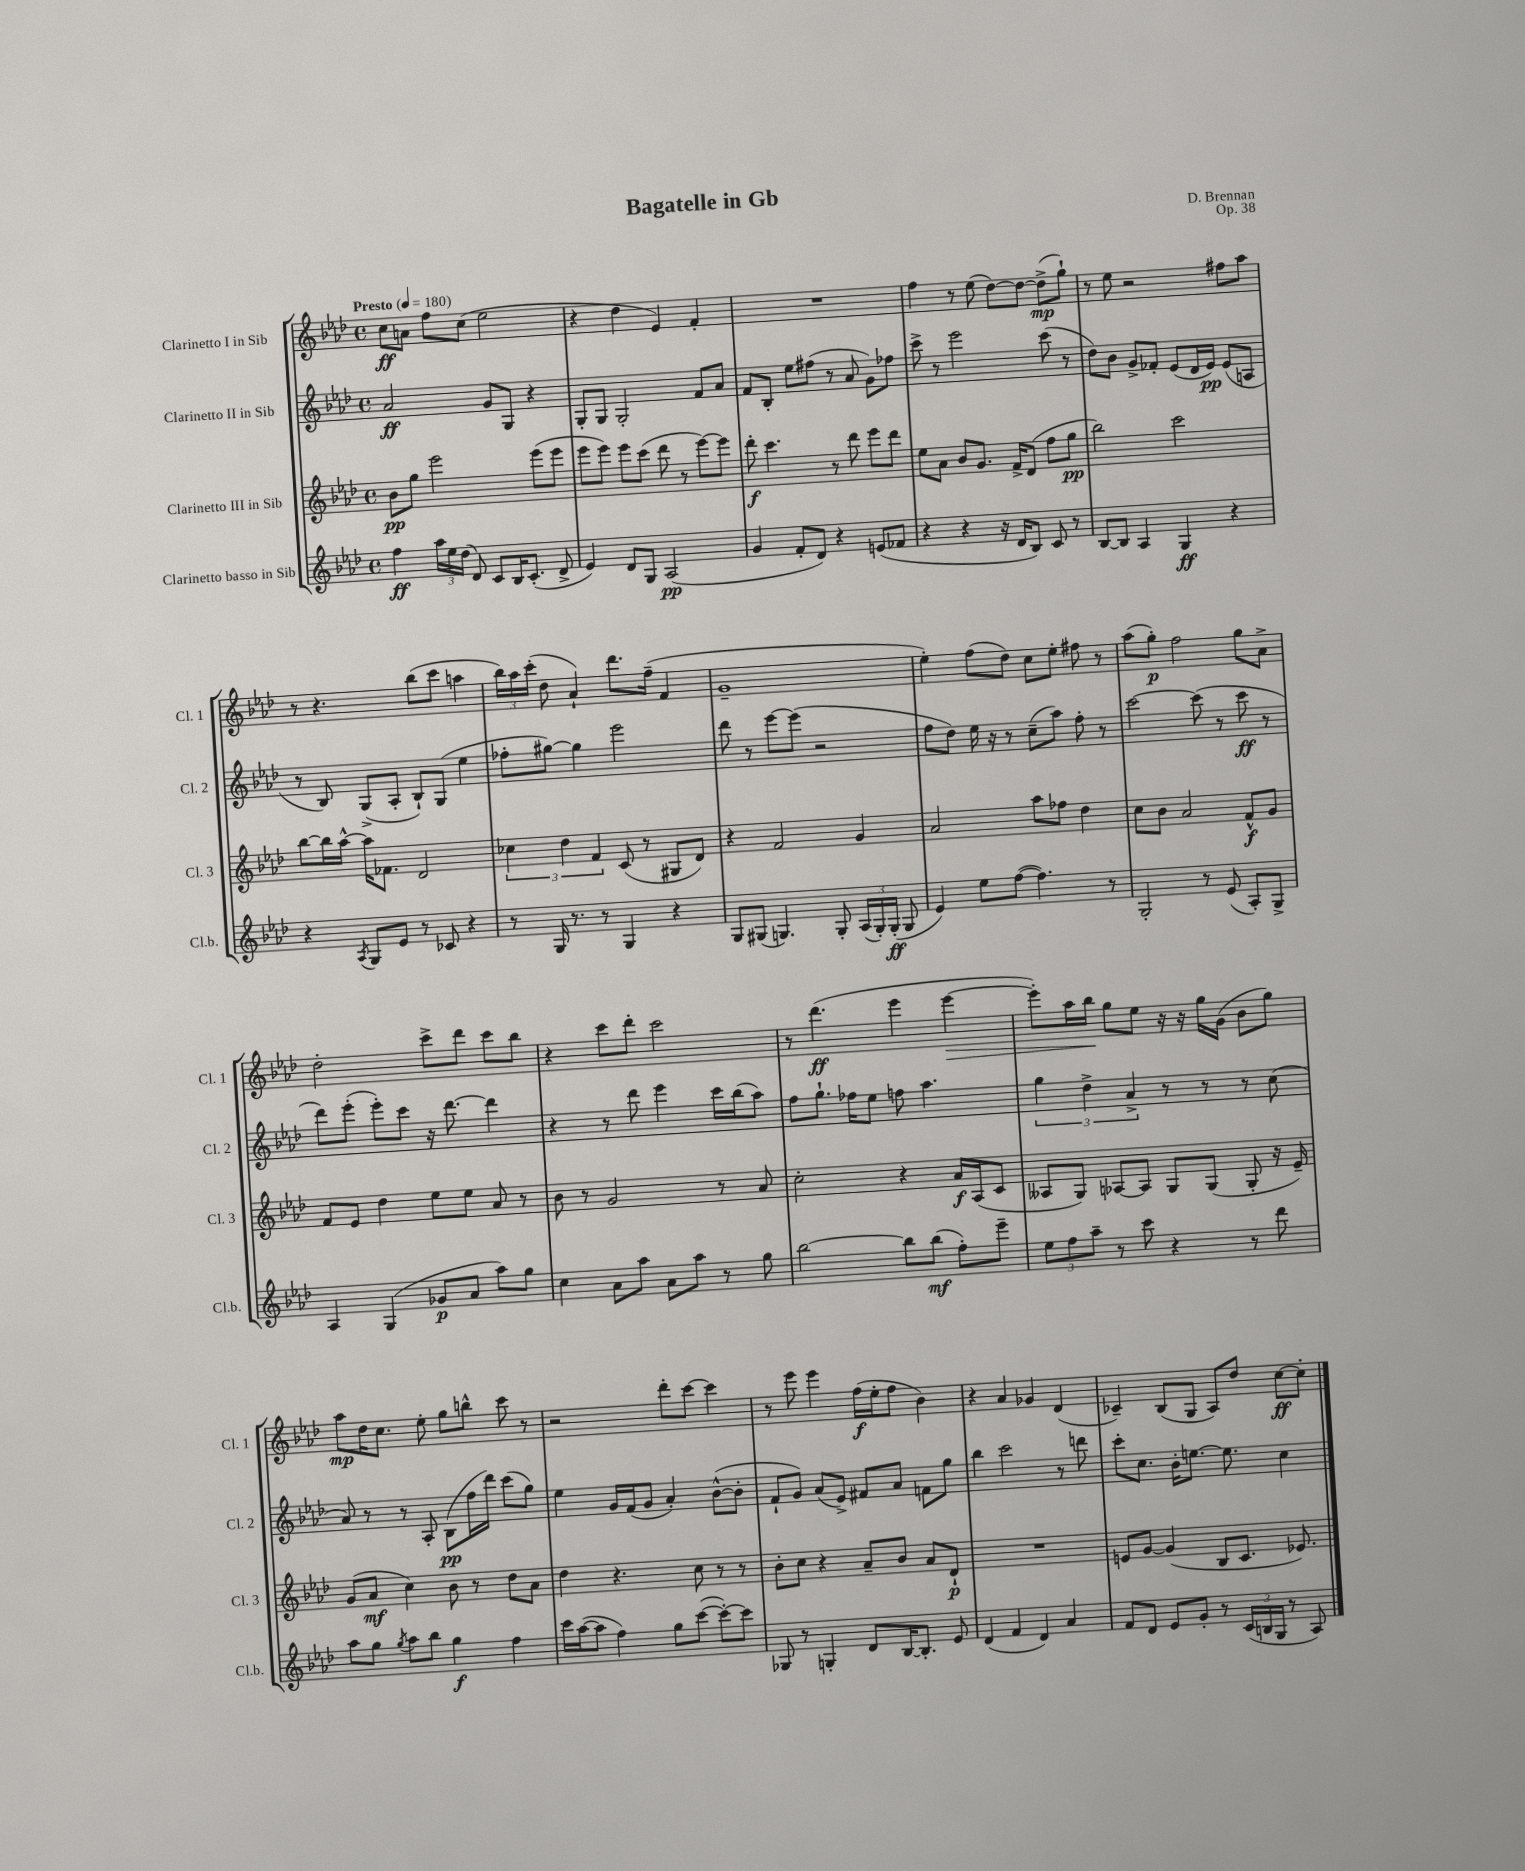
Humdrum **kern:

**kern	**dynam	**kern	**dynam	**kern	**dynam	**kern	**dynam
*part4	*part4	*part3	*part3	*part2	*part2	*part1	*part1
*staff4	*staff4	*staff3	*staff3	*staff2	*staff2	*staff1	*staff1
*I"Clarinetto basso in Sib	*	*I"Clarinetto III in Sib	*	*I"Clarinetto II in Sib	*	*I"Clarinetto I in Sib	*
*I'Cl.b.	*	*I'Cl. 3	*	*I'Cl. 2	*	*I'Cl. 1	*
*clefG2	*	*clefG2	*	*clefG2	*	*clefG2	*
*k[b-e-a-d-]	*	*k[b-e-a-d-]	*	*k[b-e-a-d-]	*	*k[b-e-a-d-]	*
*M4/4	*	*M4/4	*	*M4/4	*	*M4/4	*
*met(c)	*	*met(c)	*	*met(c)	*	*met(c)	*
*MM180	*	*MM180	*	*MM180	*	*MM180	*
=1	=1	=1	=1	=1	=1	=1	=1
!	!	!	!	!	!	!LO:TX:a:B:t=Presto	!
4ff\	ff	8b-\L	pp	2a-/	ff	8cc\L	ff
.	.	8gg\J	.	.	.	8an\J	.
24aa-\LL	.	2eee-\	.	.	.	8ff\L	.
24ee-\	.	.	.	.	.	.	.
(24dd-\JJ	.	.	.	.	.	.	.
8d-/)	.	.	.	.	.	(8cc\J	.
8c/L	.	.	.	8g/L	.	2ee-\	.
16B-/K	.	.	.	8G/J	.	.	.
(8.c'/J	.	.	.	.	.	.	.
.	.	(8eee-\L	.	4r	.	.	.
8d-^/	.	8eee-\J	.	.	.	.	.
=2	=2	=2	=2	=2	=2	=2	=2
4e-/)	.	8eee-\L	.	8G'/L	.	4r	.
.	.	8eee-\J)	.	8G/J	.	.	.
8d-/L	.	8eee-\L	.	2G'/	.	4dd-\	.
8G/J	.	(8ccc\J	.	.	.	.	.
(2A-/	pp	8ddd-\	.	.	.	4e-/)	.
.	.	8r	.	.	.	.	.
.	.	[8eee-\L)	.	8f/L	.	4f'/	.
.	.	8eee-\J]	.	8a-/J	.	.	.
=3	=3	=3	=3	=3	=3	=3	=3
4g/	.	8ddd-'\	f	8f/L	.	1r	.
.	.	4.ccc\	.	8B-'/J	.	.	.
8f'/L	.	.	.	8ee-\L	.	.	.
8d-/J)	.	.	.	(8ff#X\J	.	.	.
4r	.	8r	.	8r	.	.	.
.	.	8ddd-\	.	8a-/	.	.	.
(8en/L	.	8eee-\L	.	8g\L)	.	.	.
8f-X/J	.	8ddd-\J	.	8ff-X\J	.	.	.
=4	=4	=4	=4	=4	=4	=4	=4
4r	.	8ee-\L	.	8ccc^\	.	4ff\	.
.	.	8a-\J	.	8r	.	.	.
4r	.	8b-/L	.	2eee-\	.	8r	.
.	.	8.g/J	.	.	.	(8ee-\	.
16r	.	.	.	.	.	[8dd-\L)	.
16d-/KL	.	16f^/KL	.	.	.	.	.
8B-/J)	.	(8d-/J	.	.	.	8dd-\J_	.
8c/	.	8ff\L	.	(8ccc\	.	(8dd-^\L]	mp
8r	.	8gg\J	pp	8r	.	8gg`\J)	.
=5	=5	=5	=5	=5	=5	=5	=5
[8B-/L	.	2bb-\)	.	8dd-\L)	.	8r	.
8B-/J]	.	.	.	8b-\J	.	8ee-\	.
4A-/	.	.	.	8g^/L	.	2r	.
.	.	.	.	8f-X'/J	.	.	.
4G/	ff	2ccc\	.	(8e-/L	.	.	.
.	.	.	.	16d-/L	.	.	.
.	.	.	.	16e-/JJ)	pp	.	.
4r	.	.	.	(8e-/L	.	8ff#X\L	.
.	.	.	.	8An/J	.	8aa-\J	.
!!LO:LB:g=z
=6	=6	=6	=6	=6	=6	=6	=6
4r	.	[8bb-\L	.	8r	.	8r	.
.	.	16bb-\L]	.	8B-/)	.	4.r	.
.	.	[16aa-^^\JJ	.	.	.	.	.
8qA-/	.	.	.	.	.	.	.
8G/L	.	16aa-\KL]	.	(8G^/L	.	.	.
.	.	8.f-X\J	.	.	.	.	.
8e-/J	.	.	.	8A-'/J	.	.	.
8r	.	2d-/	.	8B-`/L)	.	(8bb-\L	.
8c-X/	.	.	.	(8G/J	.	8ccc\J	.
4r	.	.	.	4ee-\	.	4aan\	.
=7	=7	=7	=7	=7	=7	=7	=7
8r	.	6cc-X\	.	8ff-X'\L	.	24bb-\LL)	.
.	.	.	.	.	.	24aa-\	.
.	.	.	.	.	.	(24ccc'\JJ	.
16G/	.	.	.	[8gg#X\J)	.	8dd-\	.
.	.	6dd-\	.	.	.	.	.
8.r	.	.	.	.	.	.	.
.	.	.	.	4gg#\]	.	4a-`/)	.
.	.	6f/	.	.	.	.	.
8r	.	.	.	.	.	.	.
4G/	.	(8c/	.	2eee-\	.	8.ddd-\L	.
.	.	8r	.	.	.	.	.
.	.	.	.	.	.	(16ff~\Jk	.
4r	.	8G#X/L	.	.	.	4f/	.
.	.	8d-/J)	.	.	.	.	.
=8	=8	=8	=8	=8	=8	=8	=8
8G/L	.	4r	.	8ddd-\	.	1g~	.
(8G#X/J	.	.	.	8r	.	.	.
4.Gn/)	.	2f/	.	[8eee-\L	.	.	.
.	.	.	.	(8eee-\J]	.	.	.
.	.	.	.	2r	.	.	.
8G'/	.	.	.	.	.	.	.
(24A-/LL	.	4g/	.	.	.	.	.
24G'/)	.	.	.	.	.	.	.
(24G'/JJ	ff	.	.	.	.	.	.
8G/	.	.	.	.	.	.	.
=9	=9	=9	=9	=9	=9	=9	=9
4e-/)	.	2a-/	.	8ff\L	.	4ee-'\)	.
.	.	.	.	8dd-\J)	.	.	.
8ee-\L	.	.	.	16ee-\	.	(8ff\L	.
.	.	.	.	16r	.	.	.
([8ff\J	.	.	.	8r	.	8dd-\J)	.
4.ff\])	.	8aa-\L	.	(8cc~\L	.	8cc\L	.
.	.	8ff-X\J	.	8aa-\J)	.	8ee-'\J	.
.	.	4dd-\	.	8ff'\	.	8ff#X\	.
8r	.	.	.	8r	.	8r	.
=10	=10	=10	=10	=10	=10	=10	=10
2G'/	.	8cc\L	.	[2ccc\	.	(8aa-\L	.
.	.	8b-\J	.	.	.	8gg'\J)	p
.	.	2a-/	.	.	.	2ff\	.
8r	.	.	.	(8ccc\]	.	.	.
(8e-/	.	.	.	8r	.	.	.
8A-'/L)	.	8f^^/L	f	8ccc\	ff	8gg\L	.
8G^/J	.	8g/J	.	8r	.	8a-^\J	.
!!LO:LB:g=z
=11	=11	=11	=11	=11	=11	=11	=11
4A-/	.	8f/L	.	8ddd-\L)	.	2dd-'\	.
.	.	8e-/J	.	(8eee-'\J	.	.	.
(4G/	.	4dd-\	.	8eee-'\L)	.	.	.
.	.	.	.	8ccc\J	.	.	.
8g-X/L	p	8ee-\L	.	16r	.	8ccc^\L	.
.	.	.	.	[8.ddd-\	.	.	.
8a-/J	.	8ee-\J	.	.	.	8ddd-\J	.
8aa-\L)	.	8a-/	.	4ddd-\]	.	8ccc\L	.
8gg\J	.	8r	.	.	.	8bb-\J	.
=12	=12	=12	=12	=12	=12	=12	=12
4cc\	.	8b-\	.	4r	.	4r	.
.	.	8r	.	.	.	.	.
8a-\L	.	2g/	.	8r	.	8ccc\L	.
8aa-\J	.	.	.	8ddd-\	.	8ddd-'\J	.
8a-\L	.	.	.	4eee-\	.	2ccc\	.
8aa-\J	.	.	.	.	.	.	.
8r	.	8r	.	16ccc\LL	.	.	.
.	.	.	.	(16bb-\J	.	.	.
8gg\	.	8a-/	.	8aa-\J)	.	.	.
=13	=13	=13	=13	=13	=13	=13	=13
[2bb-\	.	2cc'\	.	8ff\L	.	8r	.
.	.	.	.	8.gg`\J	.	(4.ddd-\	ff
.	.	.	.	16ff-X\KL	.	.	.
.	.	.	.	8ee-\J	.	.	.
8bb-\L]	.	4r	.	8ffn\	.	4eee-\	.
(8bb-\J	mf	.	.	4.aa-\	.	.	.
!	!	!	!	!	!	!	!LO:HP:b
8ff'\L)	.	16a-/LL	f	.	.	[4eee-\	>
.	.	(16A-/J	.	.	.	.	.
8eee-~\J	.	8c/J	.	.	.	.	.
=14	=14	=14	=14	=14	=14	=14	=14
12ee-\L	.	8A--X/L	.	6gg\	.	8eee-'\L])	.
12ff\	.	.	.	.	.	.	.
.	.	8G/J)	.	.	.	16aa-\L	.
12aa-~\J	.	.	.	6dd-^\	.	.	.
.	.	.	.	.	.	16bb-\JJ	.
8r	.	[8A-X/L	.	.	.	8gg\L	]
.	.	.	.	6a-^/	.	.	.
8ccc\	.	8A-/J]	.	.	.	8ee-\J	.
4r	.	8G/L	.	8r	.	16r	.
.	.	.	.	.	.	16r	.
.	.	(8G/J	.	8r	.	16gg\LL	.
.	.	.	.	.	.	(16g\JJ	.
8r	.	8G'/	.	8r	.	8b-\L	.
8ddd-\	.	16r	.	(8cc\	.	8gg\J)	.
.	.	16e-~/)	.	.	.	.	.
!!LO:LB:g=z
=15	=15	=15	=15	=15	=15	=15	=15
8aa-\L	.	(8g/L	.	8a-/)	.	8aa-\L	mp
8gg\J	.	8a-/J	mf	8r	.	16dd-\K	.
.	.	.	.	.	.	8.cc\J	.
8qgg/	.	.	.	.	.	.	.
8aa-\L	.	4cc\)	.	8r	.	.	.
8bb-\J	.	.	.	8A-'/	.	8ee-'\	.
4gg\	f	8b-\	.	(8B-\L	pp	8gg\L	.
.	.	8r	.	16ff\L	.	8bbn^^\J	.
.	.	.	.	16ddd-\JJ)	.	.	.
4ff\	.	8dd-\L	.	(8ccc\L	.	8ccc\	.
.	.	8a-\J	.	8gg\J)	.	8r	.
=16	=16	=16	=16	=16	=16	=16	=16
16ccc\LL	.	4dd-\	.	4ee-\	.	2r	.
([16aa-\J	.	.	.	.	.	.	.
8aa-\J]	.	.	.	.	.	.	.
4ff\)	.	4.r	.	16g/LL	.	.	.
.	.	.	.	(16f/J	.	.	.
.	.	.	.	8g/J	.	.	.
8gg\L	.	.	.	4a-'/)	.	8ddd-'\L	.
([8ccc\J	.	8cc\	.	.	.	[8ccc\J	.
8ccc'\L_)	.	8r	.	([8b-^^\L	.	4ccc\]	.
8ccc\J]	.	8r	.	8b-'\J]	.	.	.
=17	=17	=17	=17	=17	=17	=17	=17
8G-X/	.	8b-'\L	.	8f`/L	.	8r	.
8r	.	8cc\J	.	8g/J)	.	8eee-\	.
4Gn'/	.	4r	.	(8a-/L	.	4eee-\	.
.	.	.	.	8e-^/J)	.	.	.
8d-/L	.	8a-~/L	.	8f#X/L	.	(16ff\LL	f
.	.	.	.	.	.	16ee-'\J	.
[16B-/K	.	8b-/J	.	8a-/J	.	8ff\J	.
8.B-'/J]	.	.	.	.	.	.	.
.	.	8a-/L	.	8fn\L	.	4b-\)	.
8e-/	.	8d-`/J	p	8gg\J	.	.	.
=18	=18	=18	=18	=18	=18	=18	=18
(4d-/	.	1r	.	4bb-\	.	4r	.
4f/	.	.	.	2ccc\	.	4a-/	.
4d-/)	.	.	.	.	.	4g-X/	.
4a-/	.	.	.	8r	.	(4d-/	.
.	.	.	.	8dddn\	.	.	.
=19	=19	=19	=19	=19	=19	=19	=19
8f/L	.	8en/L	.	8ccc'\L	.	4c-X~/)	.
8d-/J	.	[8g/J	.	8.cc\J	.	.	.
8e-/L	.	(4g/]	.	.	.	(8B-/L	.
.	.	.	.	16b-'\KL	.	.	.
8g'/J	.	.	.	[8.een\J	.	8G/J	.
8r	.	8B-/L	.	.	.	8A-/L)	.
.	.	.	.	8.ee\]	.	.	.
(24c/LL	.	8.c/J	.	.	.	8dd-/J	.
24Bn/	.	.	.	.	.	.	.
24G/JJ	.	.	.	.	.	.	.
8r	.	.	.	4cc\	.	[8cc\L	ff
.	.	8.e-X/)	.	.	.	.	.
8A-/)	.	.	.	.	.	8cc'\J]	.
==	==	==	==	==	==	==	==
*-	*-	*-	*-	*-	*-	*-	*-
